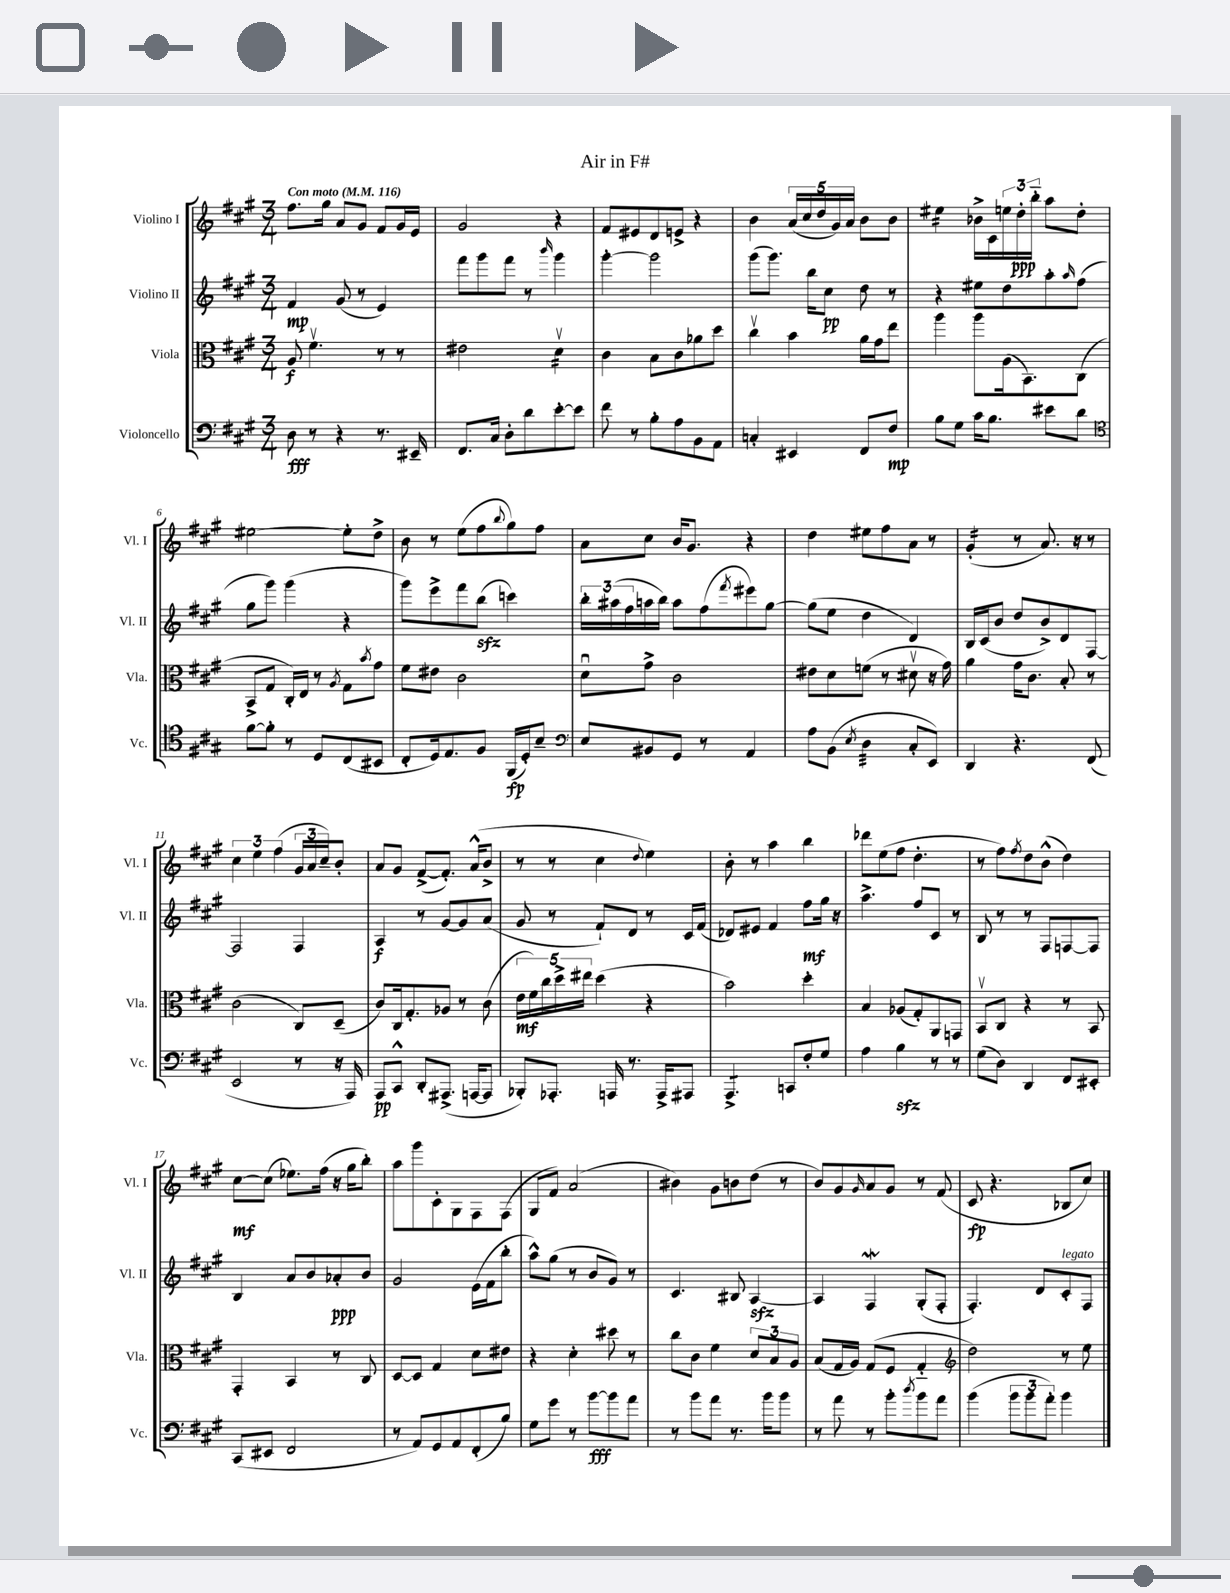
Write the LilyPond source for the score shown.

\header { title = "Air in F#" }
<<
\new StaffGroup <<
\new Staff = "s0" \with { instrumentName = "Violino I" shortInstrumentName = "Vl. I" } {
    \clef treble \key a \major \numericTimeSignature \time 3/4 \tempo "Con moto" 4 = 116
    fis''8. gis''16 a'8 gis'8 fis'8 gis'16 e'16 |
    gis'2 r4 |
    fis'8 eis'8 d'8 e'8-> r4 |
    b'4 \tuplet 5/4 { a'16( cis''16 d''16 gis'16) a'16 } b'8 b'8 |
    eis''4:16 bes'16-> cis'16 \tuplet 3/2 { e''16 d''16-.\ppp b''16-_ } a''8 d''8-. |
    eis''2~ eis''8-. d''8-> |
    b'8 r8 e''8( fis''8 \appoggiatura { b''8 } gis''8) fis''8 |
    a'8 cis''8 b'16 gis'8. r4 |
    d''4 eis''8 fis''8 a'8 r8 |
    gis'4:16-.( r8 a'8.) r16 r8 |
    \tuplet 3/2 { cis''4 e''4 fis''4( } \tuplet 3/2 { gis'16 a'16 cis''16--) } b'8-. |
    a'8 gis'8 fis'8~->( fis'8.-.) a'16-^( b'8-> |
    r8 r8 cis''4 \appoggiatura { d''8 } e''4) |
    b'8-. r8 a''4 b''4 |
    des'''8 e''8( fis''8 d''4.-. |
    r8 fis''8) \acciaccatura { fis''8 } d''8 b'8-^( d''4) |
    cis''8~\mf cis''8( ees''8.) fis''16( r16 gis''16 b''8-.) |
    a''8 gis'''8 cis'8-. gis8 fis8 fis8( |
    gis8 fis'8) a'2( |
    bis'4) gis'8 b'8 d''8( r8 |
    b'8) gis'8 \grace { gis'16 } a'8 gis'8 r8 fis'8( |
    cis'8\fp r4. bes8 cis''8) \bar "|." |
}
\new Staff = "s1" \with { instrumentName = "Violino II" shortInstrumentName = "Vl. II" } {
    \clef treble \key a \major \numericTimeSignature \time 3/4
    fis'4\mp gis'8( r8 e'4) |
    fis'''8 gis'''8 fis'''8 r8 \grace { b'''16 } gis'''4 |
    gis'''4~-. gis'''2 |
    gis'''8( gis'''8.) b''16 cis''8\pp d''8 r8 |
    r4 eis''8 d''8 a''8-. \grace { a''16 } fis''8( |
    gis''8 gis'''8) gis'''4( r4 |
    gis'''8) e'''8-> fis'''8 b''8\sfz( c'''4) |
    \tuplet 3/2 { b''16-. ais''16( fis''16 } a''16 b''16) a''8 fis''8( \acciaccatura { fis'''8 } eis'''8) gis''8~ |
    gis''8( e''8 d''4 d'4) |
    b16 cis'16( b'8 d''8 b'8->) d'8 fis8~ |
    fis2 fis4 |
    a4\f r8 gis'8~ gis'8 a'8( |
    gis'8 r8 fis'8-!) d'8 r8 cis'16 fis'16( |
    des'8) eis'8 fis'4 fis''8\mf gis''16 r16 |
    a''4.-> fis''8 cis'8 r8 |
    b8 r8 r8 fis8 f8~ f8 |
    b4 a'8 b'8 aes'8-.\ppp b'8 |
    gis'2 e'16( fis'16 b''8-. |
    a''8-^) gis''8( r8 b'8 gis'8) r8 |
    cis'4. bis8 a4~\sfz |
    a4 fis4\mordent gis8-.( fis8-. |
    fis4.-.) d'8 cis'8-.^\markup { \italic "legato" } fis8 \bar "|." |
}
\new Staff = "s2" \with { instrumentName = "Viola" shortInstrumentName = "Vla." } {
    \clef alto \key a \major \numericTimeSignature \time 3/4
    a8\f fis'4.\upbow r8 r8 |
    eis'2 d'4:16\upbow |
    cis'4 b8 cis'8 aes'8 d''8 |
    cis''4\upbow b'4 a'16 gis'16 e''8 |
    a''4 a''8 a16( b,8.) cis8( |
    b,8-> gis8 cis16-.) e16 r8 \acciaccatura { a8 } gis8 \acciaccatura { b'8 } gis'8 |
    fis'8 eis'8 cis'2 |
    d'8\downbow gis'8-> cis'2 |
    eis'8 d'8 f'8( r8 dis'8\upbow r16 gis'16) |
    a'4 gis'16 cis'8. b8-. r8 |
    cis'2( cis8) d8--( |
    cis'8) cis16 gis8.-. aes8 r8 cis'8( |
    \tuplet 5/4 { e'16\mf fis'16) cis''16 d''16-> eis''16 } d''4( r4 |
    b'2) d''4-. |
    b4 aes8( gis8-.) a,8 g,8 |
    b,8\upbow cis8 r4 r8 b,8 |
    gis,4-. b,4 r8 cis8 |
    d8~ d8 gis4 d'8 eis'8 |
    r4 d'4-. dis''8 r8 |
    cis''8 cis'8 fis'4 \tuplet 3/2 { d'8 b8 a8 } |
    b8( gis16 a16) gis8( fis8 gis4-_ |
    \clef treble d''2) r8 e''8 \bar "|." |
}
\new Staff = "s3" \with { instrumentName = "Violoncello" shortInstrumentName = "Vc." } {
    \clef bass \key a \major \numericTimeSignature \time 3/4
    d8\fff r8 r4 r8. eis,16-- |
    fis,8. cis16 d8-. d'8 e'8~-. e'8 |
    fis'8 r8 b8-. a8 b,8 a,8 |
    c4-. eis,4 fis,8 fis8\mp |
    b8 gis8 cis'16 b8. eis'8 d'8 |
    \clef tenor fis'8~ fis'8-. r8 d8 cis8( bis,8 |
    cis8-. d16) e8. fis8 fis,16\fp( d16-.) b8-- |
    \clef bass e8 bis,8 gis,8 r8 a,4 |
    a8 b,8( \acciaccatura { e8 } d4:32 cis8-. e,8) |
    d,4 r4. fis,8( |
    e,2 r8 r16 a,,16) |
    a,,8\pp cis,8-^ d,8-. ais,,8.->( a,,16~ a,,8 |
    bes,,8-.) aes,,8.-. a,,16 r8. a,,16-> ais,,8 |
    a,,4.:8-> c,8 fis8-. gis8 |
    a4 b4\sfz r8 r8 |
    gis8( d8) d,4 fis,8 eis,8-. |
    cis,8( eis,8 fis,2 |
    r8 a,8) gis,8 a,8 fis,8-.( b8) |
    gis8 gis'8 r8 b'8~\fff b'8 a'8 |
    r8 b'8 a'8 r8. b'16 b'8 |
    r8 a'8 r8 b'8-. \acciaccatura { d''8 } b'8 a'8 |
    b'4( \tuplet 3/2 { b'8 b'8 a'8-.) } b'4 \bar "|." |
}
>>
>>
